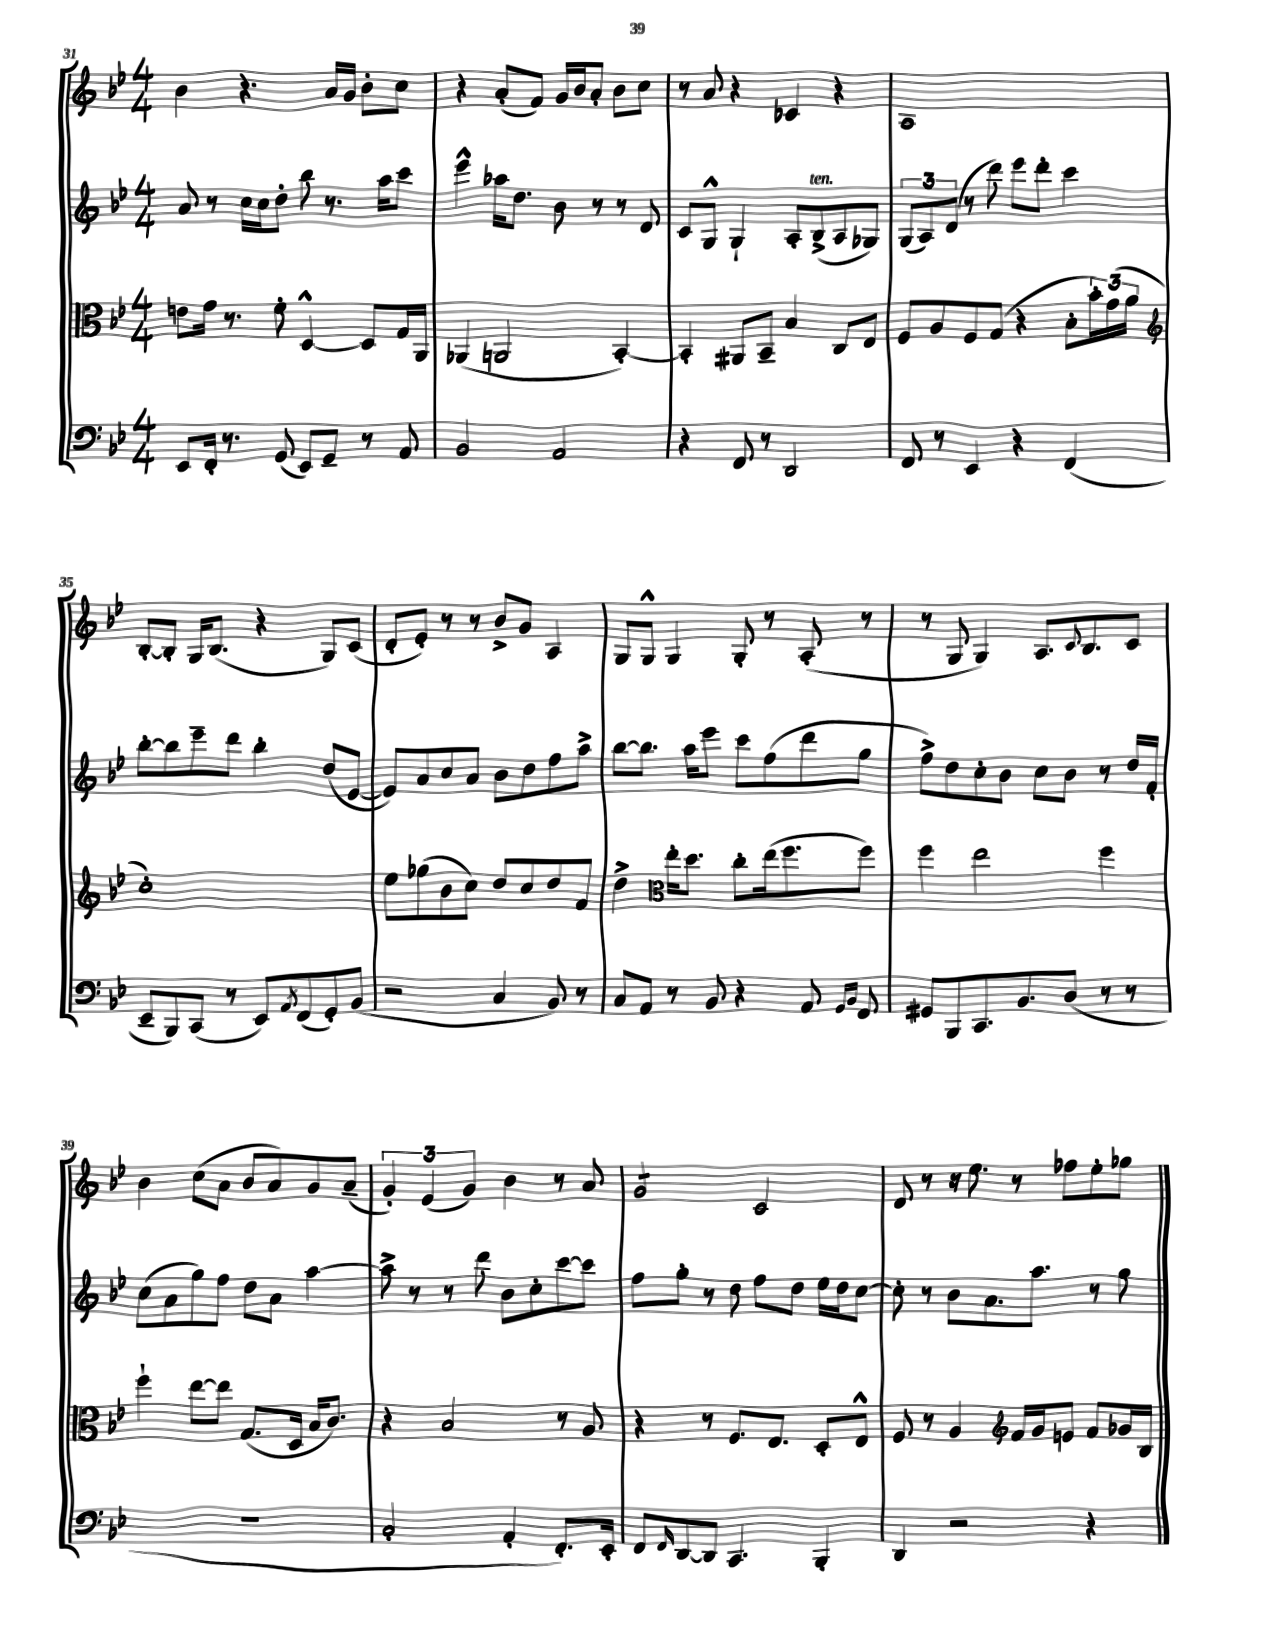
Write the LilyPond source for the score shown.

<<
\new StaffGroup <<
\new Staff = "s0" {
    \clef treble \key bes \major \numericTimeSignature \time 4/4
    bes'4 r4. a'16 g'16 bes'8-. c''8 |
    r4 a'8-.( f'8) g'16 bes'16 a'8-. bes'8 c''8 |
    r8 a'8 r4 ces'4 r4 |
    a1 |
    bes8~-. bes8-. g16 bes8.( r4 g8) c'8( |
    d'8-. ees'8-.) r8 r8 bes'8-> g'8 a4 |
    g8 g8-^ g4 g8-. r8 a8-.( r8 |
    r8 g8 g4) a8. \appoggiatura { c'8 } bes8. c'8 |
    bes'4 c''8( a'8 bes'8 a'8) g'8 a'8--( |
    \tuplet 3/2 { g'4-.) ees'4( g'4) } bes'4 r8 a'8 |
    g'2:8 c'2 |
    d'8 r8 r16 ees''8. r8 fes''8 ees''8-. ges''8 \bar "|." |
}
\new Staff = "s1" {
    \clef treble \key bes \major \numericTimeSignature \time 4/4
    a'8 r8 c''16 c''16 d''8-. bes''8 r8. a''16 c'''8 |
    ees'''4-^ aes''16 d''8. bes'8 r8 r8 d'8 |
    c'8 g8-^ g4-! a8-. bes8->^\markup { \italic "ten." }( a8 ges8) |
    \tuplet 3/2 { g8( a8) d'8( } r8 d'''8) ees'''8 d'''8-. c'''4 |
    bes''8~-. bes''8 ees'''8-- d'''8 bes''4-. d''8( ees'8~ |
    ees'8) a'8 c''8 a'8 bes'8 d''8 f''8 a''8-> |
    bes''8~ bes''8. a''16 ees'''8 c'''8 f''8( d'''8 g''8 |
    f''8->) d''8 c''8-. bes'8 c''8 bes'8 r8 d''16 f'16-. |
    c''8( a'8 g''8) f''8 d''8 a'8 a''4~ |
    a''8-> r8 r8 d'''8 bes'8 c''8-. c'''8~ c'''8 |
    f''8 g''8-. r8 d''8 f''8 d''8 ees''16 d''16 c''8~ |
    c''8-. r8 bes'8 a'8. a''8. r8 g''8 \bar "|." |
}
\new Staff = "s2" {
    \clef alto \key bes \major \numericTimeSignature \time 4/4
    e'8 g'16 r8. f'8-. d4~-^ d8 g16 a,16 |
    aes,4( a,2 bes,4~-.) |
    bes,4-. ais,8 bes,8-- bes4 c8 ees8 |
    f8 a8 f8 g8( r4 bes8-. \tuplet 3/2 { bes'16-.) g'16( a'16 } |
    \clef treble c''1-.) |
    ees''8 ges''8( bes'8 c''8) d''8 c''8 d''8 f'8 |
    d''4-> \clef alto ees''16-. d''8. c''8-. ees''16( f''8. f''8) |
    f''4 ees''2 f''4 |
    f''4-! ees''8~ ees''8 g8.( d16 bes16 c'8.) |
    r4 bes2 r8 a8 |
    r4 r8 f8. ees8. d8-. ees8-^ |
    f8 r8 a4 \clef treble f'16 g'16 e'8 f'8 ges'16 bes16 \bar "|." |
}
\new Staff = "s3" {
    \clef bass \key bes \major \numericTimeSignature \time 4/4
    ees,8 f,16-. r8. g,8( ees,8) g,8-- r8 a,8 |
    bes,2 a,2 |
    r4 f,8 r8 d,2 |
    f,8 r8 ees,4 r4 f,4( |
    ees,8-- bes,,8) c,8( r8 ees,8) \acciaccatura { a,8 } f,8( g,8-.) bes,8( |
    r2 c4 bes,8) r8 |
    c8 a,8 r8 bes,8 r4 a,8 \grace { g,16 bes,16 } f,8 |
    gis,8 bes,,8 c,8. bes,8. d8( r8 r8 |
    R1 |
    c2-. a,4-. f,8.-.) ees,16-. |
    f,8 \grace { f,16 } d,8~ d,8 c,4. bes,,4-. |
    d,4 r2 r4 \bar "|." |
}
>>
>>
\layout { \context { \Score currentBarNumber = #31 } }
